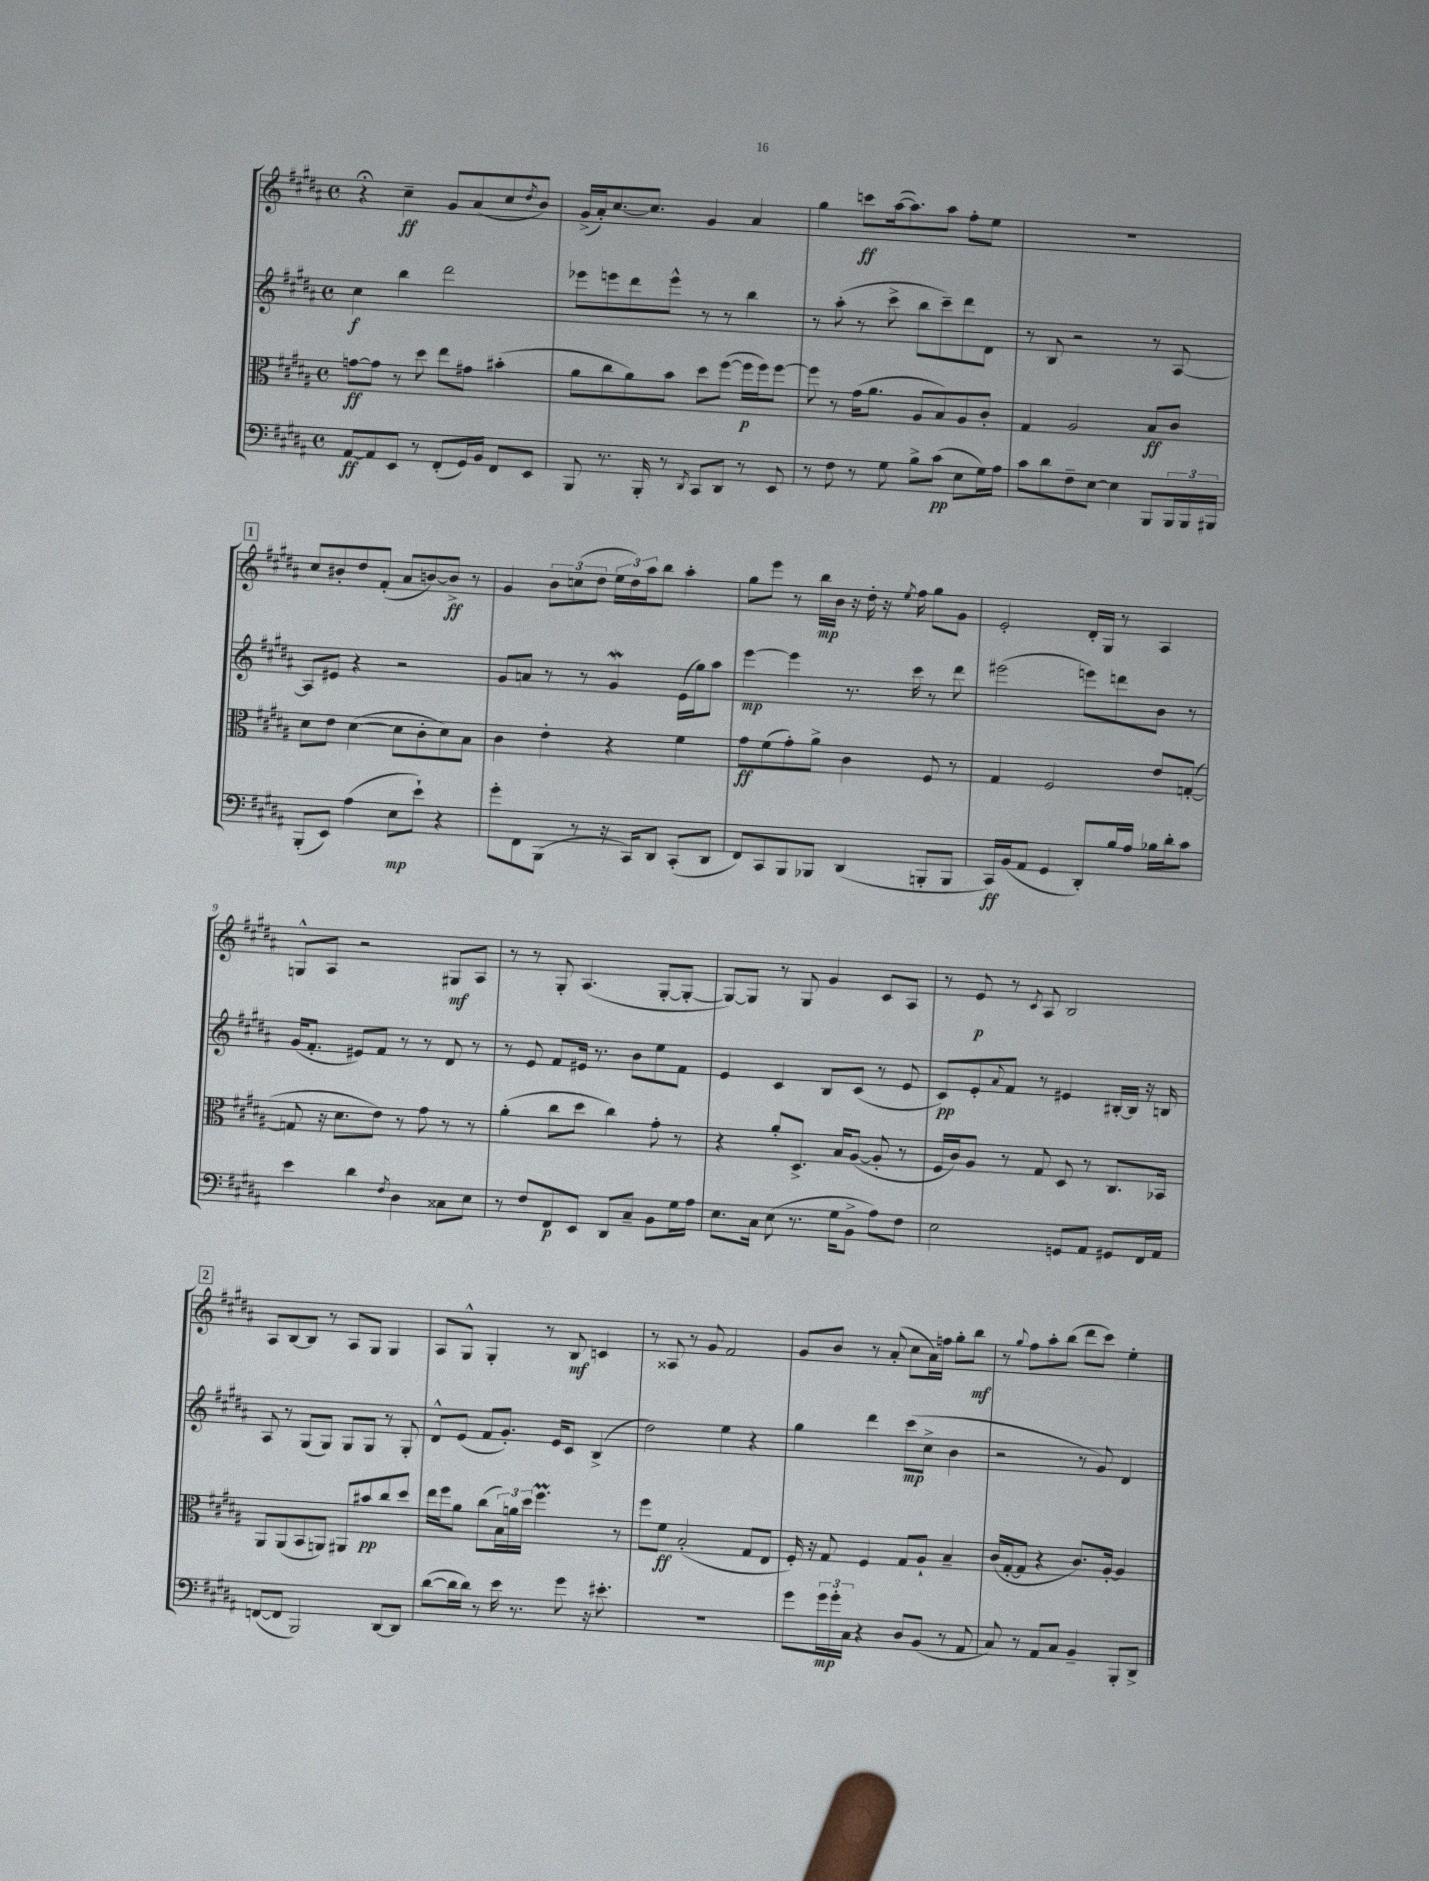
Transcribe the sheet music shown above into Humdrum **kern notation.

**kern	**kern	**kern	**kern
*staff4	*staff3	*staff2	*staff1
*clefF4	*clefC3	*clefG2	*clefG2
*k[f#c#g#d#a#]	*k[f#c#g#d#a#]	*k[f#c#g#d#a#]	*k[f#c#g#d#a#]
*M4/4	*M4/4	*M4/4	*M4/4
*met(c)	*met(c)	*met(c)	*met(c)
[8AA#	[8g	4cc#	4r;
8AA#]	8g]	.	.
8EE	8r	4bb	4cc#~
8r	8dd#	.	.
(8FF#'	8ee	2ddd#	8g#
16GG#)	8g#	.	(8a#
16BB	.	.	.
8FF#	(4b#'	.	8cc#
.	.	.	8qdd#
8EE	.	.	8b)
=	=	=	=
8BBB	8a#	8eee-	(16g#^
.	.	.	16a#')
8.r	8cc#	8eee	[8.cc#
.	8a#)	8ddd#	.
16BBB'	.	.	8.cc#]
8r	8b	8eee^^	.
8qDD#	.	.	.
8CC#	8dd#	8r	4g#
8DD#	([8ff#	8r	.
8r	16ff#]	4bb	4a#
.	16ff#)	.	.
8EE	[8ff#	.	.
=	=	=	=
8r	8ff#]	8r	4gg#
8F#	8r	(8aa#'	.
8r	(16g#	8r	8ccc
.	8.a#	.	.
8G#	.	8ccc#^	([16aa#
.	.	.	8.aa#])
8B^	8A#	8bb	.
(8c#	8B)	8ccc#~)	8aa#
8E	8A#	8ddd#	8ff#'
16G#)	8c#'	8d#	8ee
16A#	.	.	.
=	=	=	=
8c#	4G#	8r	1r
8d#	.	8B	.
8F#~	2A#	2r	.
[8E	.	.	.
4E]	.	.	.
8BBB	8B	8r	.
24BBB	8c#	[8A#	.
24BBB	.	.	.
24BBB#	.	.	.
=	=	=	=
(8BBB'	8d#	8A#]	8cc#
8EE)	8e	8e#	8b#'
(4A#	([4d#	4r	8dd#
.	.	.	(8f#'
8E	8d#]	2r	8a#
8e`)	8c#'	.	[8b)
4r	8d#)	.	8b^]
.	8B	.	8r
=	=	=	=
8g#'	4c#	8g#	4g#
8FF#	.	8a	.
(8BBB	4e'	8r	12b
.	.	.	(12cc
8r	.	8r	.
.	.	.	12dd#
16r	4r	4g#	24ee
.	.	.	24dd#)
16CC#)	.	.	.
.	.	.	24aa#
8DD#	.	.	8bb
(8CC#'	4f#	(16e	4aa#'
.	.	16gg#)	.
8DD#	.	8aa#	.
=	=	=	=
8FF#)	8g#	[4eee	8gg#
8CC#	(8f#	.	8eee
8BBB	8g#')	4eee]	8r
8BBB-	8a#^	.	16bb
.	.	.	16b
(4DD#	4c#	8.r	16r
.	.	.	16dd#'
.	.	.	16r
.	.	.	8qee
.	.	16ccc#	16ff#
8BBB'	8F#	8r	8gg#
8BBB	8r	8ddd#	8g#
=	=	=	=
16CC#)	4G#	(2eee#	2e'
(16BB	.	.	.
8AA#	.	.	.
4GG#	2F#	.	.
8DD#')	.	8eee)	16d#'
.	.	.	16G#
16B	.	8ddd	8r
16A#	.	.	.
16B-	8e	8b	4A#
16d#'	.	.	.
8c#	([8G'	8r	.
=	=	=	=
4e	8G]	(16g#	8G^^
.	.	8.f#'	.
.	16r	.	8A#
.	8.d#	.	.
4d#	.	8e#)	2r
.	8e)	8f#	.
8qF#	.	.	.
4D#	8r	8r	.
.	8g#	8r	.
8C##	8r	8d#	8G#
8E	8r	8r	8A#
=	=	=	=
8r	(4a#'	8r	8r
8F#	.	8e	8r
8FF#	8cc#	8f#	8G#'
8EE	8dd#	16e#	(4.A#
.	.	8.r	.
8DD#	4cc#)	.	.
8C#~	.	8b	.
8BB	8g#'	8ee	[8G#'
16G#	8r	8f#	8G#'_
16A#	.	.	.
=	=	=	=
8.E	4r	4e	8G#_)
.	.	.	8G#]
16C#	.	.	.
(8E	8a#'	4c#	8r
8.r	8.D#^	.	8G#
.	.	8B	4g#
16G#	16B	.	.
8BB^	([8A#	(8c#	.
8A#)	8A#']	8r	8c#
8F#	8r	8e	8A#
=	=	=	=
2E	16F#	8c#)	8r
.	16c#)	.	.
.	8A#	8e'	8e
.	.	8qqa#	.
.	8r	8f#	8r
.	.	.	8qc#
.	8G#	8r	8A#
8GG	8D#	4e#	2B
8AA#	8r	.	.
8GG#	8.C#	[16B#'	.
.	.	16B#]	.
16FF#	.	16r	.
16AA#	16BB-	16B	.
=	=	=	=
([8FF	8AA#	8A#	8A#
8FF]	(8AA#	8r	[8B
2BBB)	8BB	(8G#	8B]
.	8AA)	8G#)	8r
.	8AA#	8G#	8A#
.	8b#	8G#	8G#
[8DD#	8cc#	8r	4G#
8DD#]	8dd#	8G#'	.
=	=	=	=
([8d#	16ee	8d#^^	8A#
.	16ff#	.	.
16d#]	8a#	(8e	8G#^^
16d#)	.	.	.
8r	(8cc#	8f#	4G#'
16e	24B)	8.g#')	.
.	24a	.	.
8.r	.	.	.
.	24dd#	.	.
.	4.ff#	.	8r
.	.	16e	.
8g#	.	8c#	8B
16r	.	(4B^	4c
8.e#'	.	.	.
.	8r	.	.
=	=	=	=
1r	8ff#	2dd#)	8r
.	8f#	.	8A##
.	(2B'	.	8r
.	.	.	8g#
.	.	4ee	2f#
.	8G#	4r	.
.	8E	.	.
=	=	=	=
8g#	16F#')	4gg#	8g#
.	16r	.	.
24g#	8G#	.	8b
24g#'	.	.	.
24C#	.	.	.
4r	4F#	4ddd#	8r
.	.	.	(8a#'
8D#	8G#	(8ccc#	8cc#
(8BB	8A#`	8cc#^	16a#)
.	.	.	16ff
8r	4B~	4b	8gg#'
8AA#	.	.	8bb
=	=	=	=
8C#)	(16c#	2r	8r
.	[16G#'	.	.
.	.	.	8qqgg#
8r	8G#]	.	8ff#
8AA#	4r	.	8aa#'
8C#	.	.	(8bb
4BB~	8.c#)	8r	8ddd#
.	.	8g#)	8ccc#)
.	[16A#'	.	.
8BBB'	4A#]	4d#	4ee'
8DD#^	.	.	.
==	==	==	==
*-	*-	*-	*-
